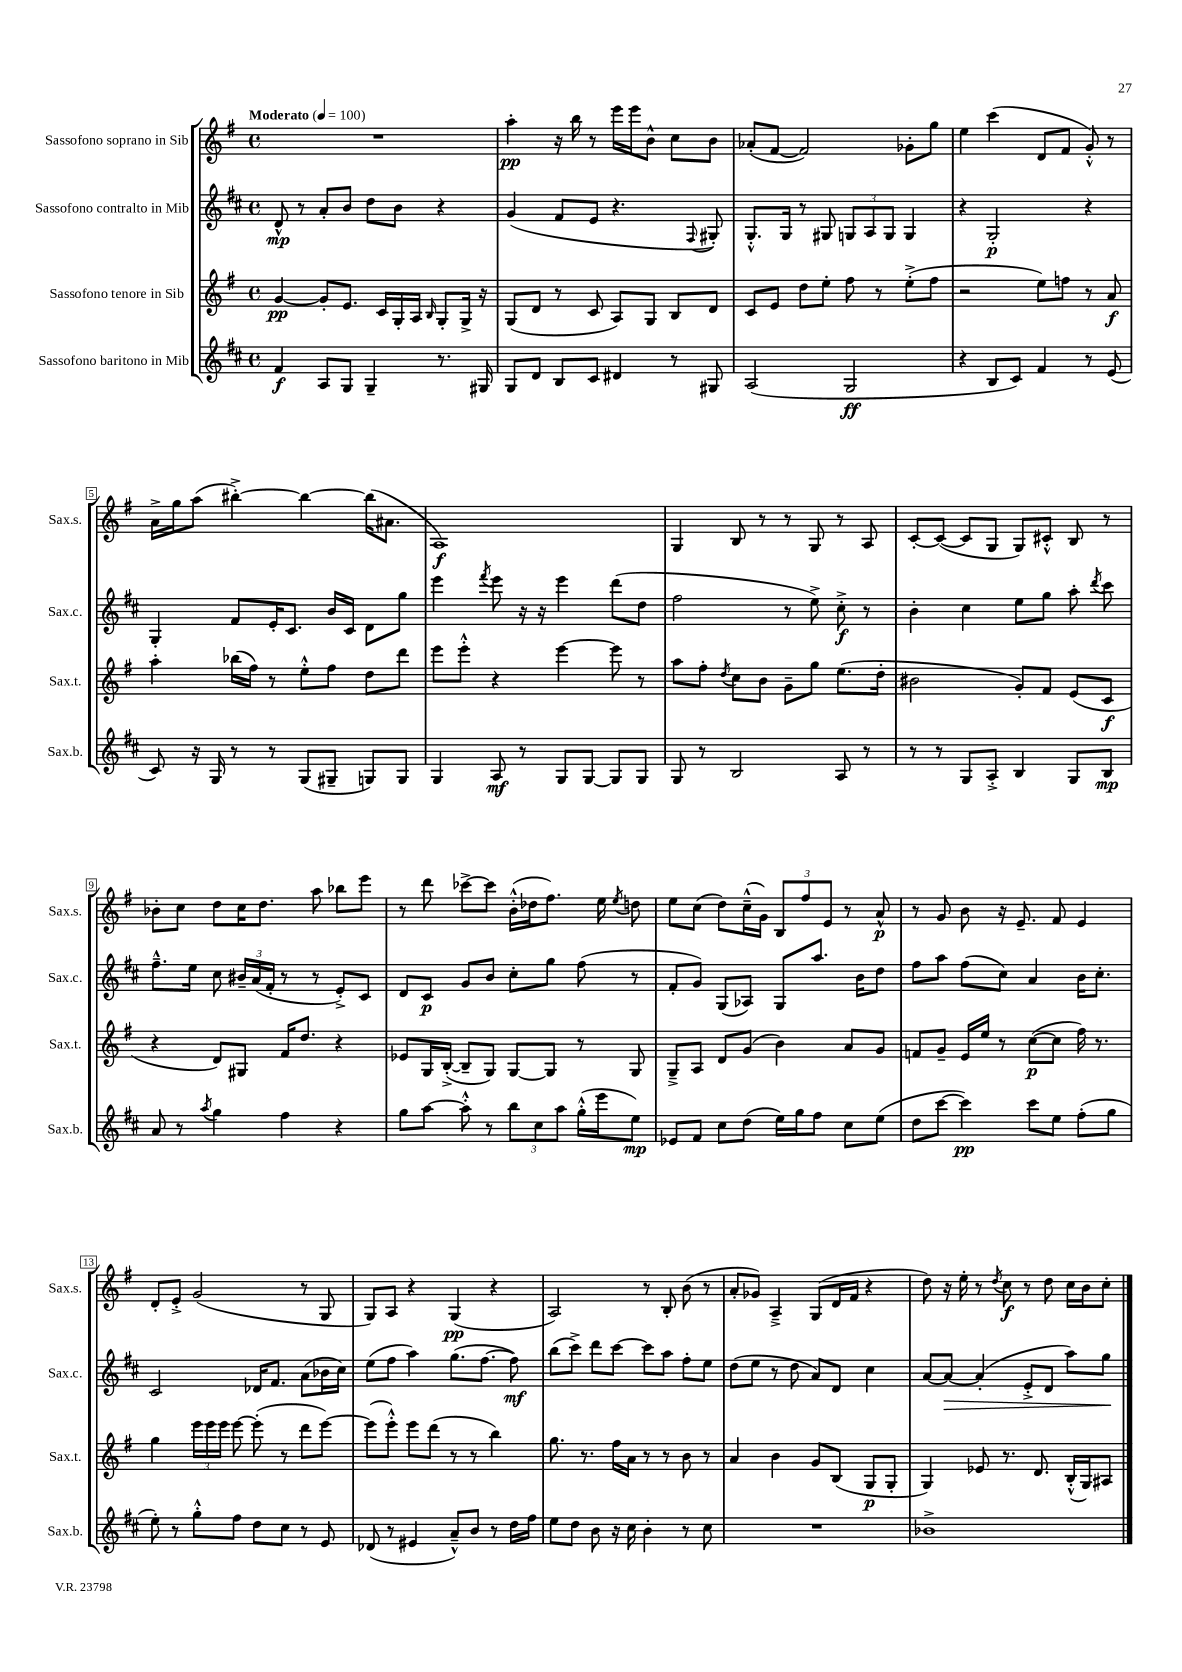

**kern	**dynam	**kern	**dynam	**kern	**dynam	**kern	**dynam
*part4	*part4	*part3	*part3	*part2	*part2	*part1	*part1
*staff4	*staff4	*staff3	*staff3	*staff2	*staff2	*staff1	*staff1
*I"Sassofono baritono in Mib	*	*I"Sassofono tenore in Sib	*	*I"Sassofono contralto in Mib	*	*I"Sassofono soprano in Sib	*
*I'Sax.b.	*	*I'Sax.t.	*	*I'Sax.c.	*	*I'Sax.s.	*
*clefG2	*	*clefG2	*	*clefG2	*	*clefG2	*
*k[f#c#]	*	*k[f#]	*	*k[f#c#]	*	*k[f#]	*
*M4/4	*	*M4/4	*	*M4/4	*	*M4/4	*
*met(c)	*	*met(c)	*	*met(c)	*	*met(c)	*
*MM100	*	*MM100	*	*MM100	*	*MM100	*
=1	=1	=1	=1	=1	=1	=1	=1
!	!	!	!	!	!	!LO:TX:a:B:t=Moderato	!
4f#/	f	[4g/	pp	8d^^/	mp	1r	.
.	.	.	.	8r	.	.	.
8A/L	.	8g'/L]	.	8a'/L	.	.	.
8G/J	.	8.e/J	.	8b/J	.	.	.
4G~/	.	.	.	8dd\L	.	.	.
.	.	16c/LL	.	.	.	.	.
.	.	16G'/	.	8b\J	.	.	.
.	.	16A/JJ	.	.	.	.	.
.	.	16qqB/	.	.	.	.	.
8.r	.	8G'/L	.	4r	.	.	.
.	.	16G^/Jk	.	.	.	.	.
16G#X/	.	16r	.	.	.	.	.
=2	=2	=2	=2	=2	=2	=2	=2
8G/L	.	(8G/L	.	(4g/	.	4aa'\	pp
8d/J	.	8d/J	.	.	.	.	.
8B/L	.	8r	.	8f#/L	.	16r	.
.	.	.	.	.	.	16bb\	.
8c#/J	.	8c/	.	8e/J	.	8r	.
4d#X/	.	8A/L)	.	4.r	.	16eee\LL	.
.	.	.	.	.	.	16eee\J	.
.	.	8G/J	.	.	.	8b^^\J	.
8r	.	8B/L	.	.	.	8cc\L	.
.	.	.	.	8qqF#/	.	.	.
8G#X/	.	8d/J	.	8G#X'/)	.	8b\J	.
=3	=3	=3	=3	=3	=3	=3	=3
(2A/	.	8c/L	.	8.G'^^/L	.	(8a-X'/L	.
.	.	8e/J	.	.	.	[8f#/J	.
.	.	.	.	16G/Jk	.	.	.
.	.	8dd\L	.	8r	.	2f#/])	.
.	.	8ee'\J	.	8G#X/	.	.	.
2G/	ff	8ff#\	.	12Gn/L	.	.	.
.	.	.	.	12A/	.	.	.
.	.	8r	.	.	.	.	.
.	.	.	.	12G/J	.	.	.
.	.	(8ee'^\L	.	4G/	.	8g-X'\L	.
.	.	8ff#\J	.	.	.	8gg\J	.
=4	=4	=4	=4	=4	=4	=4	=4
4r	.	2r	.	4r	.	4ee\	.
8B/L	.	.	.	2G'/	p	(4ccc\	.
8c#/J)	.	.	.	.	.	.	.
4f#/	.	8ee\L)	.	.	.	8d/L	.
.	.	8ffn\J	.	.	.	8f#/J	.
8r	.	8r	.	4r	.	8g'^^/)	.
(8e/	.	8a/	f	.	.	8r	.
!!LO:LB:g=z
=5	=5	=5	=5	=5	=5	=5	=5
8c#/)	.	4aa'\	.	4G'/	.	16a^\LL	.
.	.	.	.	.	.	16gg\J	.
16r	.	.	.	.	.	(8aa\J	.
16G/	.	.	.	.	.	.	.
8r	.	(16bb-X\LL	.	8f#/L	.	[4bb#X'^\)	.
.	.	16ff#\JJ)	.	.	.	.	.
8r	.	8r	.	16e'/K	.	.	.
.	.	.	.	8.c#/J	.	.	.
(8G/L	.	8ee'^^\L	.	.	.	4bb#\_	.
8G#X~/J	.	8ff#\J	.	16b/LL	.	.	.
.	.	.	.	16c#/JJ	.	.	.
8Gn/L)	.	8dd\L	.	8d\L	.	(16bb#\KL]	.
.	.	.	.	.	.	8.a#X\J	.
8G/J	.	8ddd\J	.	8gg\J	.	.	.
=6	=6	=6	=6	=6	=6	=6	=6
4G/	.	8eee\L	.	4eee\	.	1A)	f
.	.	8eee'^^\J	.	.	.	.	.
.	.	.	.	8qfff#/	.	.	.
8A/	mf	4r	.	8eee\	.	.	.
8r	.	.	.	16r	.	.	.
.	.	.	.	16r	.	.	.
8G/L	.	[4eee\	.	4eee\	.	.	.
[8G/J	.	.	.	.	.	.	.
8G/L]	.	8eee\]	.	(8ddd\L	.	.	.
8G/J	.	8r	.	8dd\J	.	.	.
=7	=7	=7	=7	=7	=7	=7	=7
8G/	.	8aa\L	.	2ff#\	.	4G/	.
8r	.	8ff#'\J	.	.	.	.	.
.	.	8qdd/	.	.	.	.	.
2B/	.	8cc\L	.	.	.	8B/	.
.	.	8b\J	.	.	.	8r	.
.	.	8g~\L	.	8r	.	8r	.
.	.	8gg\J	.	8ee^\)	.	8G/	.
8A/	.	(8.ee\L	.	8cc#'^\	f	8r	.
8r	.	.	.	8r	.	8A/	.
.	.	16dd'\Jk	.	.	.	.	.
=8	=8	=8	=8	=8	=8	=8	=8
8r	.	2b#X\	.	4b'\	.	[8c'/L	.
8r	.	.	.	.	.	(8c/J_	.
8G/L	.	.	.	4cc#\	.	8c/L]	.
8A'^/J	.	.	.	.	.	8G/J	.
4B/	.	8g'/L)	.	8ee\L	.	8G/L)	.
.	.	8f#/J	.	8gg\J	.	8c#X'^^/J	.
8G/L	.	(8e/L	.	8aa'\	.	8B/	.
.	.	.	.	8qddd/	.	.	.
8B/J	mp	8c/J	f	8ccc#\	.	8r	.
!!LO:LB:g=z
=9	=9	=9	=9	=9	=9	=9	=9
8a/	.	4r	.	8.ff#~^^\L	.	8b-X'\L	.
8r	.	.	.	.	.	8cc\J	.
.	.	.	.	16ee\Jk	.	.	.
8qaa/	.	.	.	.	.	.	.
4gg\	.	8d/L)	.	8cc#\	.	8dd\L	.
.	.	8G#X/J	.	24b#X~/LL	.	16cc\K	.
.	.	.	.	(24a/	.	.	.
.	.	.	.	.	.	8.dd\J	.
.	.	.	.	24f#'/JJ	.	.	.
4ff#\	.	16f#/KL	.	8r	.	.	.
.	.	8.dd/J	.	.	.	.	.
.	.	.	.	8r	.	8aa\	.
4r	.	4r	.	8e'^/L)	.	8bb-X\L	.
.	.	.	.	8c#/J	.	8eee\J	.
=10	=10	=10	=10	=10	=10	=10	=10
8gg\L	.	8e-X/L	.	8d/L	.	8r	.
[8aa\J	.	16G/L	.	8c#/J	p	8ddd\	.
.	.	([16B'^/JJ	.	.	.	.	.
8aa'^^\]	.	8B~/L]	.	8g/L	.	[8ccc-X^\L	.
8r	.	8G/J)	.	8b/J	.	8ccc-\J]	.
12bb\L	.	[8G/L	.	8cc#'\L	.	(16b'^^\LL	.
.	.	.	.	.	.	16dd-X\J	.
12cc#\	.	.	.	.	.	.	.
.	.	8G/J]	.	8gg\J	.	8.ff#\J)	.
12aa\J	.	.	.	.	.	.	.
(16gg'^^\LL	.	8r	.	(8ff#\	.	.	.
16eee\J	.	.	.	.	.	16ee\	.
.	.	.	.	.	.	8qee/	.
8ee\J)	mp	8G/	.	8r	.	8ddn\	.
=11	=11	=11	=11	=11	=11	=11	=11
8e-X/L	.	8G~^/L	.	8f#'/L	.	8ee\L	.
8f#/J	.	8A/J	.	8g/J)	.	(8cc\J	.
8cc#\L	.	8d/L	.	(8G/L	.	8dd\L)	.
(8dd\J	.	(8g/J	.	8A-X/J)	.	(16cc~^^\L	.
.	.	.	.	.	.	16g\JJ)	.
16ee\LL)	.	4b\)	.	8G/L	.	12B/L	.
16gg\J	.	.	.	.	.	.	.
.	.	.	.	.	.	12ff#/	.
8ff#\J	.	.	.	8.aa/J	.	.	.
.	.	.	.	.	.	12e/J	.
8cc#\L	.	8a/L	.	.	.	8r	.
.	.	.	.	16b\KL	.	.	.
(8ee\J	.	8g/J	.	8dd\J	.	8a^^/	p
=12	=12	=12	=12	=12	=12	=12	=12
8dd\L	.	8fn/L	.	8ff#\L	.	8r	.
[8ccc#\J	.	8g~/J	.	8aa\J	.	8g/	.
4ccc#\])	pp	16e/LL	.	(8ff#\L	.	8b\	.
.	.	16ee/JJ	.	.	.	.	.
.	.	8r	.	8cc#\J)	.	16r	.
.	.	.	.	.	.	8.e~/	.
8ccc#\L	.	([8cc\L	p	4a/	.	.	.
8ee\J	.	8cc\J]	.	.	.	8f#/	.
(8ff#'\L	.	16ff#\)	.	16b\KL	.	4e/	.
.	.	8.r	.	8.cc#'\J	.	.	.
8gg\J	.	.	.	.	.	.	.
!!LO:LB:g=z
=13	=13	=13	=13	=13	=13	=13	=13
8ee'\)	.	4gg\	.	2c#/	.	8d'/L	.
8r	.	.	.	.	.	8e'^/J	.
8gg'^^\L	.	24eee\LL	.	.	.	(2g/	.
.	.	24eee\	.	.	.	.	.
.	.	24eee\JJ	.	.	.	.	.
8ff#\J	.	[8eee\	.	.	.	.	.
8dd\L	.	(8eee'\]	.	16d-X/KL	.	.	.
.	.	.	.	8.f#/J	.	.	.
8cc#\J	.	8r	.	.	.	.	.
8r	.	8ddd\L	.	(8a\L	.	8r	.
8e/	.	[8eee\J)	.	16b-X\L	.	8G/	.
.	.	.	.	16cc#\JJ)	.	.	.
=14	=14	=14	=14	=14	=14	=14	=14
(8d-X/	.	(8eee\L]	.	(8ee\L	.	8G/L)	.
8r	.	8eee'^^\J)	.	8ff#\J	.	8A/J	.
4e#X/	.	8eee\L	.	4aa\)	.	4r	.
.	.	(8ddd\J	.	.	.	.	.
8a~^^/L)	.	8r	.	(8.gg\L	.	(4G/	pp
8b/J	.	8r	.	.	.	.	.
.	.	.	.	[8.ff#\J	.	.	.
8r	.	4bb\)	.	.	.	4r	.
16dd\LL	.	.	.	8ff#\])	mf	.	.
16ff#\JJ	.	.	.	.	.	.	.
=15	=15	=15	=15	=15	=15	=15	=15
8ee\L	.	8.gg\	.	(8bb\L	.	2A/)	.
8dd\J	.	.	.	8ccc#^\J)	.	.	.
.	.	8.r	.	.	.	.	.
8b\	.	.	.	8ddd\L	.	.	.
16r	.	16ff#\LL	.	[8ccc#\J	.	.	.
16cc#\	.	16a\JJ	.	.	.	.	.
4b'\	.	8r	.	8ccc#\L]	.	8r	.
.	.	8r	.	8aa\J	.	8B'/	.
8r	.	8b\	.	8ff#'\L	.	(8b\	.
8cc#\	.	8r	.	8ee\J	.	8r	.
=16	=16	=16	=16	=16	=16	=16	=16
1r	.	4a/	.	(8dd\L	.	8a'/L	.
.	.	.	.	8ee\J	.	8g-X/J)	.
.	.	4b\	.	8r	.	4A~^/	.
.	.	.	.	8dd\	.	.	.
.	.	8g/L	.	8a/L)	.	(8G/L	.
.	.	(8B/J	.	8d/J	.	16d/L	.
.	.	.	.	.	.	16f#/JJ	.
.	.	8G/L	p	4cc#\	.	4r	.
.	.	8G'/J	.	.	.	.	.
=17	=17	=17	=17	=17	=17	=17	=17
1b-X^	.	4G/)	.	[8a/L	.	8dd\)	.
!	!	!	!	!	!LO:HP:b	!	!
.	.	.	.	8a/J_	>	16r	.
.	.	.	.	.	.	16ee'\	.
.	.	8e-X/	.	(4a'/]	.	8r	.
.	.	.	.	.	.	8qdd/	.
.	.	8.r	.	.	.	8cc\	f
.	.	.	.	8e'^/L	.	8r	.
.	.	8.d/	.	.	.	.	.
.	.	.	.	8d/J	.	8dd\	.
.	.	(16B'^^/LL	.	8aa\L)	.	16cc\LL	.
.	.	16G/J)	.	.	.	16b\J	.
.	.	8A#X/J	.	8gg\J	.	8cc'\J	.
.	.	.	.	.	]	.	.
==	==	==	==	==	==	==	==
*-	*-	*-	*-	*-	*-	*-	*-
